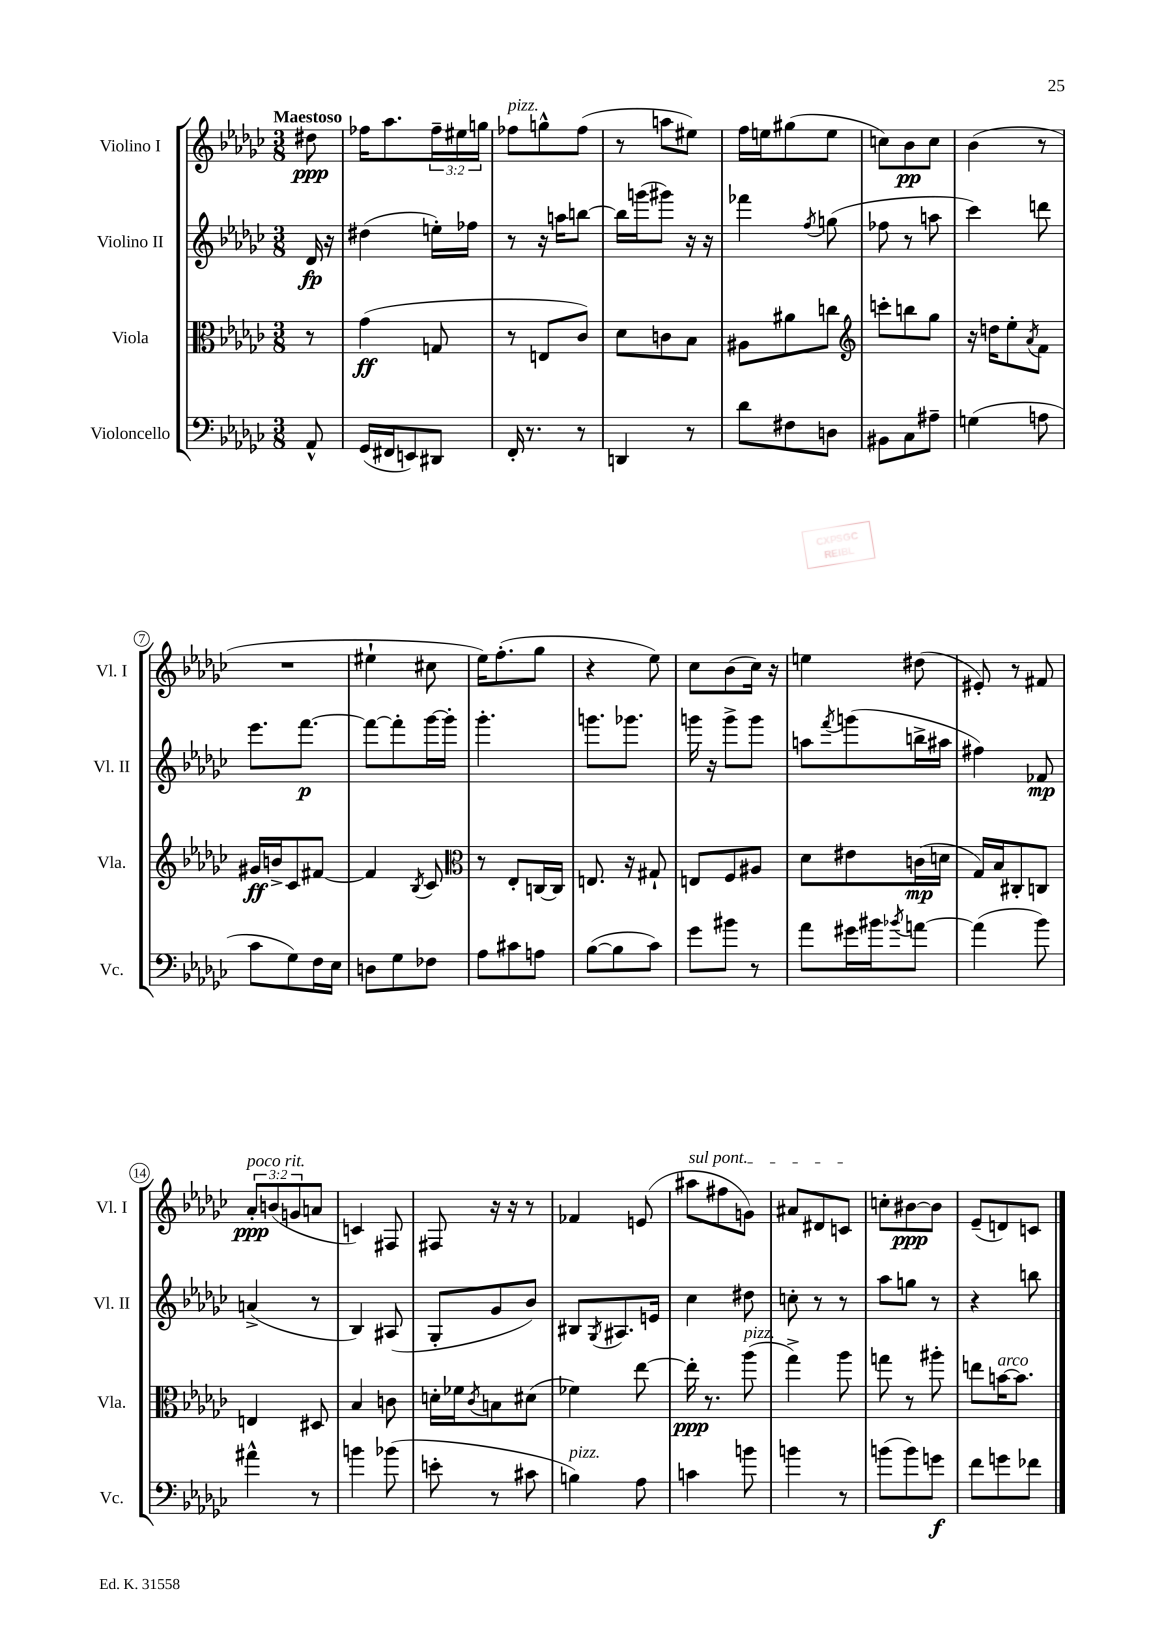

**kern	**kern	**kern	**kern
*staff4	*staff3	*staff2	*staff1
*clefF4	*clefC3	*clefG2	*clefG2
*k[b-e-a-d-g-c-]	*k[b-e-a-d-g-c-]	*k[b-e-a-d-g-c-]	*k[b-e-a-d-g-c-]
*M3/8	*M3/8	*M3/8	*M3/8
8AA-^^/	8r	16d-/	8dd#\
.	.	16r	.
=	=	=	=
(16GG-/LL	(4g-\	(4dd#\	16ff-\LK
16FF#/J	.	.	8.aa-\
8EE/)	.	.	.
8DD#/J	8G/	16ee'\LL)	24ff-~\L
.	.	.	24ee#\
.	.	16ff-\JJ	.
.	.	.	24gg\JJ
=	=	=	=
16FF'/	8r	8r	8ff-\L
8.r	.	.	.
.	8E/L	16r	8gg^^\
.	.	16aa\LK	.
8r	8c-/J)	[8bb\J	(8ff-\J
=	=	=	=
4DD/	8d-\L	16bb\]LL	8r
.	.	(16ggg\J	.
.	8c\	8ggg#\J)	8aa\L
8r	8B-\J	16r	8ee#\J)
.	.	16r	.
=	=	=	=
8d-\L	8A#\L	4fff-\	16ff\LL
.	.	.	16ee\J
8F#\	8a#\	.	(8gg#\
.	.	8qff/	.
8D\J	8cc\J	(8gg\	8ee\J
=	=	=	=
*	*clefG2	*	*
8BB#\L	8ccc'\L	8ff-\	8cc\L)
8C-\	8bb\	8r	8b-\
8A#~\J	8gg-\J	8aa\	8cc\J
=	=	=	=
(4G\	16r	4ccc-\)	(4b-\
.	16dd\LK	.	.
.	8ee-'\	.	.
.	8qa-/	.	.
8A\	8f\J	8ddd\	8r
=	=	=	=
8c-\L	16g#/LL	8.eee-\L	4.r
.	16b^/J	.	.
8G-\)	8c-/	.	.
.	.	[8.fff\J	.
16F\L	[8f#/J	.	.
16E-\JJ	.	.	.
=	=	=	=
8D\L	4f#/]	8fff\_L	4ee#`\
8G-\	.	8fff'\]	.
.	8qB-/	.	.
8F-\J	8c-/	[16ggg-\L	8cc#\
.	.	16ggg-'\]JJ	.
=	=	=	=
*	*clefC3	*	*
8A-\L	8r	4.ggg-'\	16ee-\LK)
.	.	.	(8.ff'\
8c#\	8E-'/L	.	.
8A\J	[16C/L	.	8gg-\J
.	16C/]JJ	.	.
=	=	=	=
([8B-\L	8.E/	8.ggg\L	4r
8B-\]	.	.	.
.	16r	8.ggg-\J	.
8c-\J)	8G#`/	.	8ee-\)
=	=	=	=
8g-\L	8E/L	16ggg\	8cc-\L
.	.	16r	.
8b#\J	8F/	8ggg^\L	(8b-\
8r	8A#/J	8ggg\J	16cc-\Jk)
.	.	.	16r
=	=	=	=
8a-\L	8d-\L	8aa\L	4ee\
.	.	8qfff/	.
16g#\L	8e#\	(8ggg\	.
16b#\J	.	.	.
8qb-/	.	.	.
[8a\J	(16c\L	16bb^\L	(8dd#\
.	16d\JJ	16aa#\JJ	.
=	=	=	=
(4a\]	16G-/LL)	4ff#\)	8e#'/)
.	16B-/J	.	.
.	8C#'/	.	8r
8b-\)	8C/J	8f-/	8f#/
=	=	=	=
4a#^^\	4E/	(4a^/	12a-'/L
.	.	.	(12b/
.	.	.	12g/
8r	8D#/	8r	8a/J
=	=	=	=
4b\	4B-/	4B-/)	4c/)
(8b-\	8c\	(8A#/	8F#/
=	=	=	=
8e'\	16d'\LL	8G-'/L	8F#/
.	16f-\J	.	.
.	8qc-/	.	.
8r	8B\	8g-/	16r
.	.	.	16r
8c#\	(8d#\J	8b-/J)	8r
=	=	=	=
4B\)	4f-\)	8B#/L	4f-/
.	.	8qG-/	.
.	.	8.A#/	.
8A-\	[8ee-\	.	(8e/
.	.	16e/Jk	.
=	=	=	=
4c\	16ee-'\]	4cc-\	8aa#\L
.	8.r	.	.
.	.	.	8ff#\
8b\	(8aa-\	8dd#\	8g\J)
=	=	=	=
4b\	4gg-^\)	8cc'\	8a#/L
.	.	8r	8d#/
8r	8aa-\	8r	8c/J
=	=	=	=
(8b\L	8gg\	8aa-\L	8cc'\L
8b\)	8r	8gg\J	[8b#\
8g\J	8aa#'\	8r	8b#\]J
=	=	=	=
8f\L	8ee\L	4r	(8e-~/L
8g\	[16b\K	.	8d/)
.	8.b\]J	.	.
8f-\J	.	8bb\	8c/J
==	==	==	==
*-	*-	*-	*-
